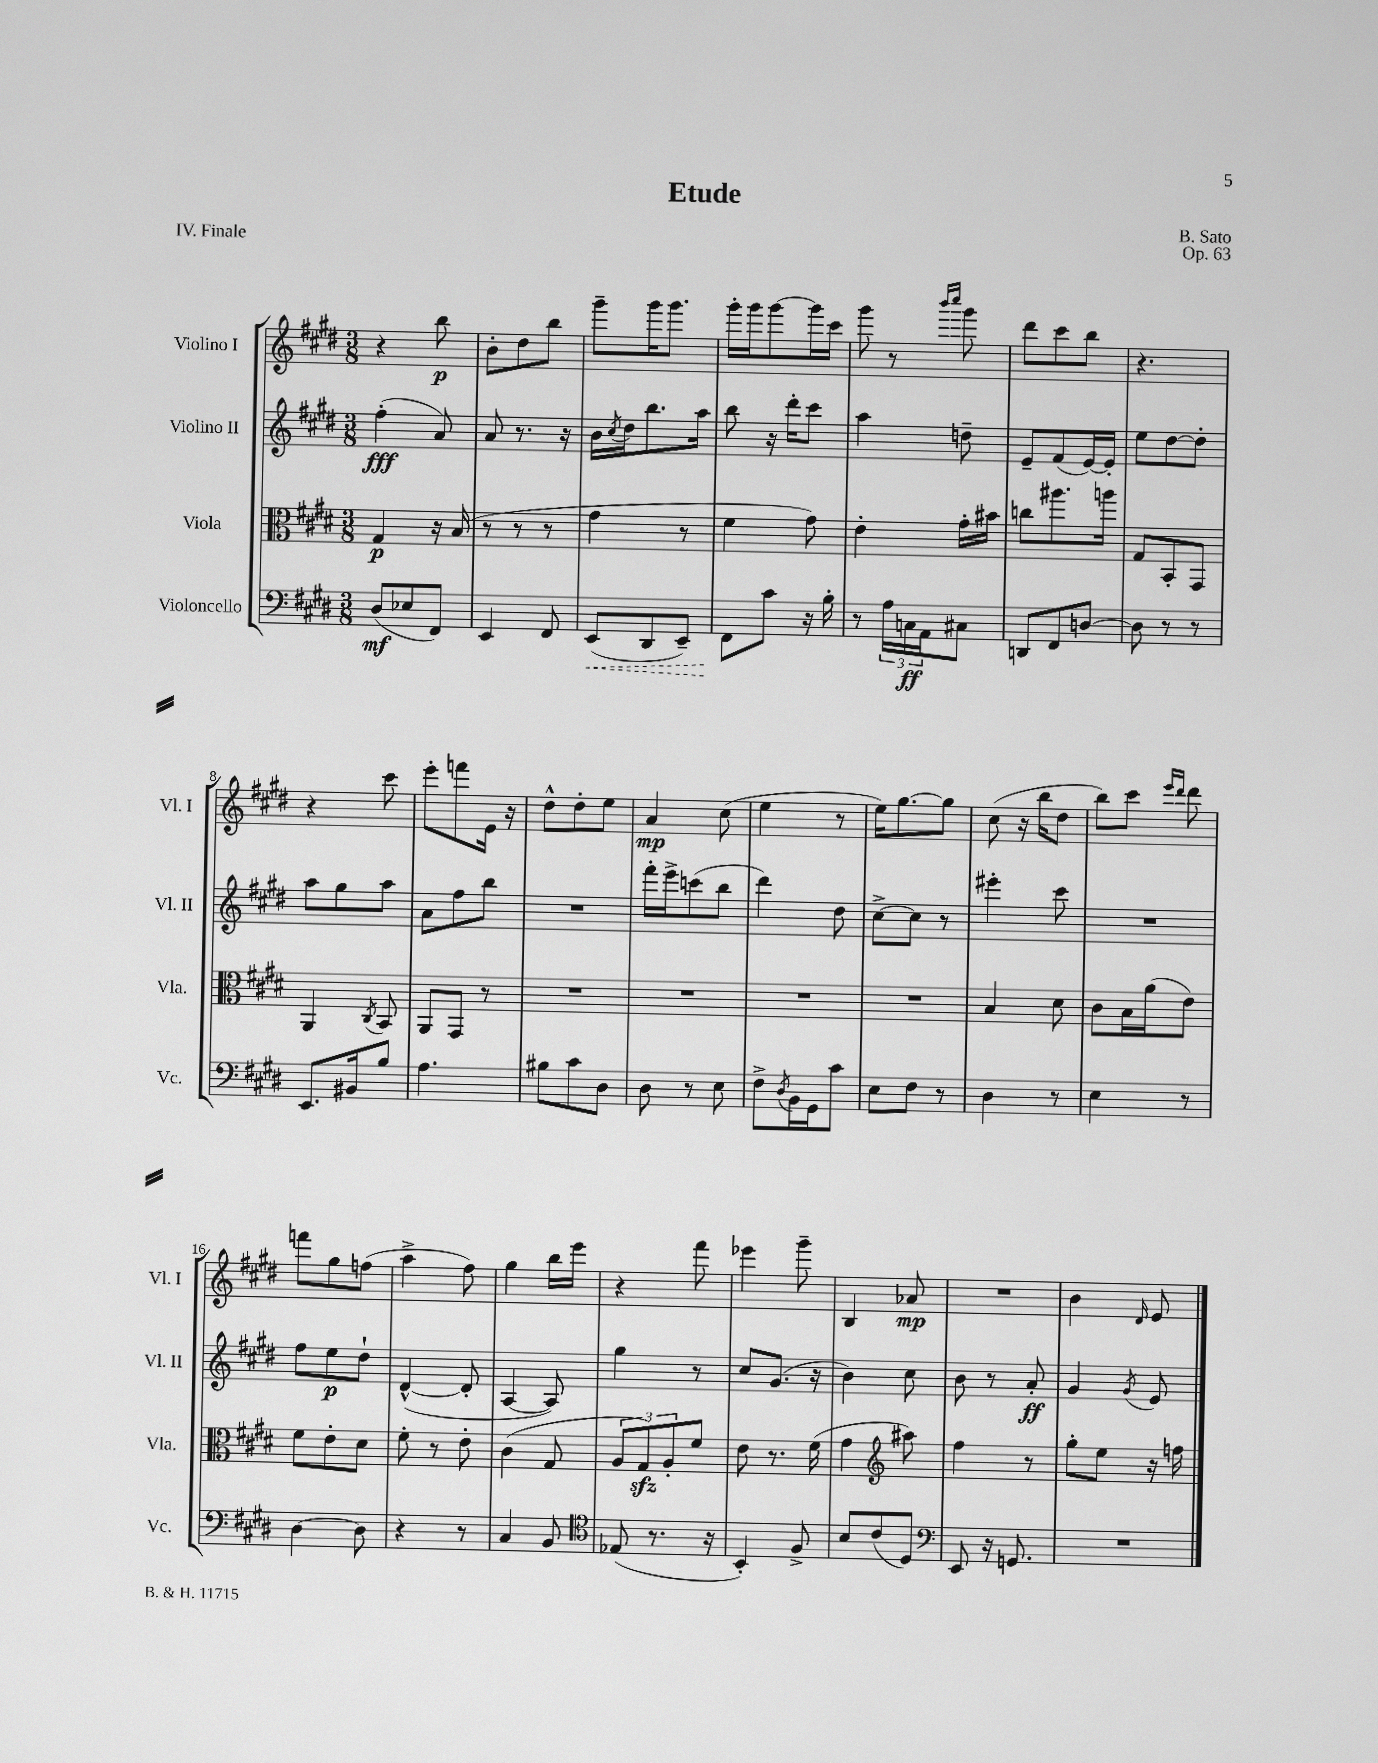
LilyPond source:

\header { title = "Etude" composer = "B. Sato" opus = "Op. 63" piece = "IV. Finale" }
<<
\new StaffGroup <<
\new Staff = "s0" \with { instrumentName = "Violino I" shortInstrumentName = "Vl. I" } {
    \clef treble \key e \major \numericTimeSignature \time 3/8
    r4 b''8\p |
    b'8-. dis''8 b''8 |
    gis'''8-- gis'''16 gis'''8. |
    gis'''16-. gis'''16 gis'''8~ gis'''16 cis'''16 |
    gis'''8 r8 \grace { b'''16 cis''''16 } gis'''8 |
    dis'''8 cis'''8 b''8 |
    r4. |
    r4 cis'''8 |
    e'''8-. f'''8 e'16 r16 |
    dis''8-^ dis''8-. e''8 |
    a'4\mp cis''8( |
    e''4 r8 |
    e''16) gis''8.~ gis''8 |
    cis''8( r16 b''16 dis''8 |
    b''8) cis'''8 \grace { e'''16 dis'''16 } dis'''8 |
    f'''8 gis''8 f''8( |
    a''4-> fis''8) |
    gis''4 b''16 e'''16 |
    r4 fis'''8 |
    ees'''4 gis'''8-- |
    b4 aes'8\mp |
    R4. |
    b'4 \grace { dis'16 } e'8 \bar "|." |
}
\new Staff = "s1" \with { instrumentName = "Violino II" shortInstrumentName = "Vl. II" } {
    \clef treble \key e \major \numericTimeSignature \time 3/8
    fis''4-.\fff( a'8) |
    a'8 r8. r16 |
    b'16 \acciaccatura { cis''8 } dis''16 b''8. a''16 |
    b''8 r16 dis'''16-. cis'''8 |
    a''4 d''8-- |
    e'8-- fis'8( e'16~) e'16-. |
    e''8 dis''8~ dis''8-. |
    a''8 gis''8 a''8 |
    a'8 fis''8 b''8 |
    R4. |
    fis'''16-. e'''16-> c'''8( b''8 |
    dis'''4) dis''8 |
    cis''8~-> cis''8 r8 |
    eis'''4-. cis'''8 |
    R4. |
    fis''8 e''8\p dis''8-! |
    dis'4~-^( dis'8-. |
    a4~ a8) |
    gis''4 r8 |
    cis''8 gis'8.( r16 |
    b'4) cis''8 |
    b'8 r8 a'8-.\ff |
    gis'4 \acciaccatura { gis'8 } e'8 \bar "|." |
}
\new Staff = "s2" \with { instrumentName = "Viola" shortInstrumentName = "Vla." } {
    \clef alto \key e \major \numericTimeSignature \time 3/8
    gis4\p r16 b16( |
    r8 r8 r8 |
    gis'4 r8 |
    fis'4 gis'8) |
    e'4-. gis'16-. bis'16 |
    c''8 ais''8. a''16 |
    gis8 b,8-. gis,8 |
    a,4 \acciaccatura { cis8 } b,8 |
    a,8 gis,8 r8 |
    R4. |
    R4. |
    R4. |
    R4. |
    b4 dis'8 |
    cis'8 b16 a'16( e'8) |
    fis'8 e'8-. dis'8 |
    fis'8-. r8 e'8-. |
    cis'4( gis8 |
    \tuplet 3/2 { a8 gis8\sfz) a8-. } fis'8 |
    e'8 r8. fis'16( |
    gis'4 \clef treble ais''8) |
    fis''4 r8 |
    gis''8-. e''8 r16 f''16 \bar "|." |
}
\new Staff = "s3" \with { instrumentName = "Violoncello" shortInstrumentName = "Vc." } {
    \clef bass \key e \major \numericTimeSignature \time 3/8
    dis8\mf( ees8 fis,8) |
    e,4 fis,8 |
    \once \override Hairpin.style = #'dashed-line e,8\<( dis,8 e,8--) |
    fis,8\! cis'8 r16 b16-. |
    r8 \tuplet 3/2 { a16 c16\ff a,16 } cis8 |
    d,8 fis,8 d8~ |
    d8 r8 r8 |
    e,8. bis,16 b8 |
    a4. |
    bis8 cis'8 dis8 |
    dis8 r8 e8 |
    fis8-> \acciaccatura { dis8 } b,16 gis,16 cis'8 |
    e8 fis8 r8 |
    dis4 r8 |
    e4 r8 |
    dis4~ dis8 |
    r4 r8 |
    cis4 b,8 |
    \clef tenor ees8( r8. r16 |
    b,4-.) fis8-> |
    b8 cis'8( dis8) |
    \clef bass e,8 r16 g,8. |
    R4. \bar "|." |
}
>>
>>
